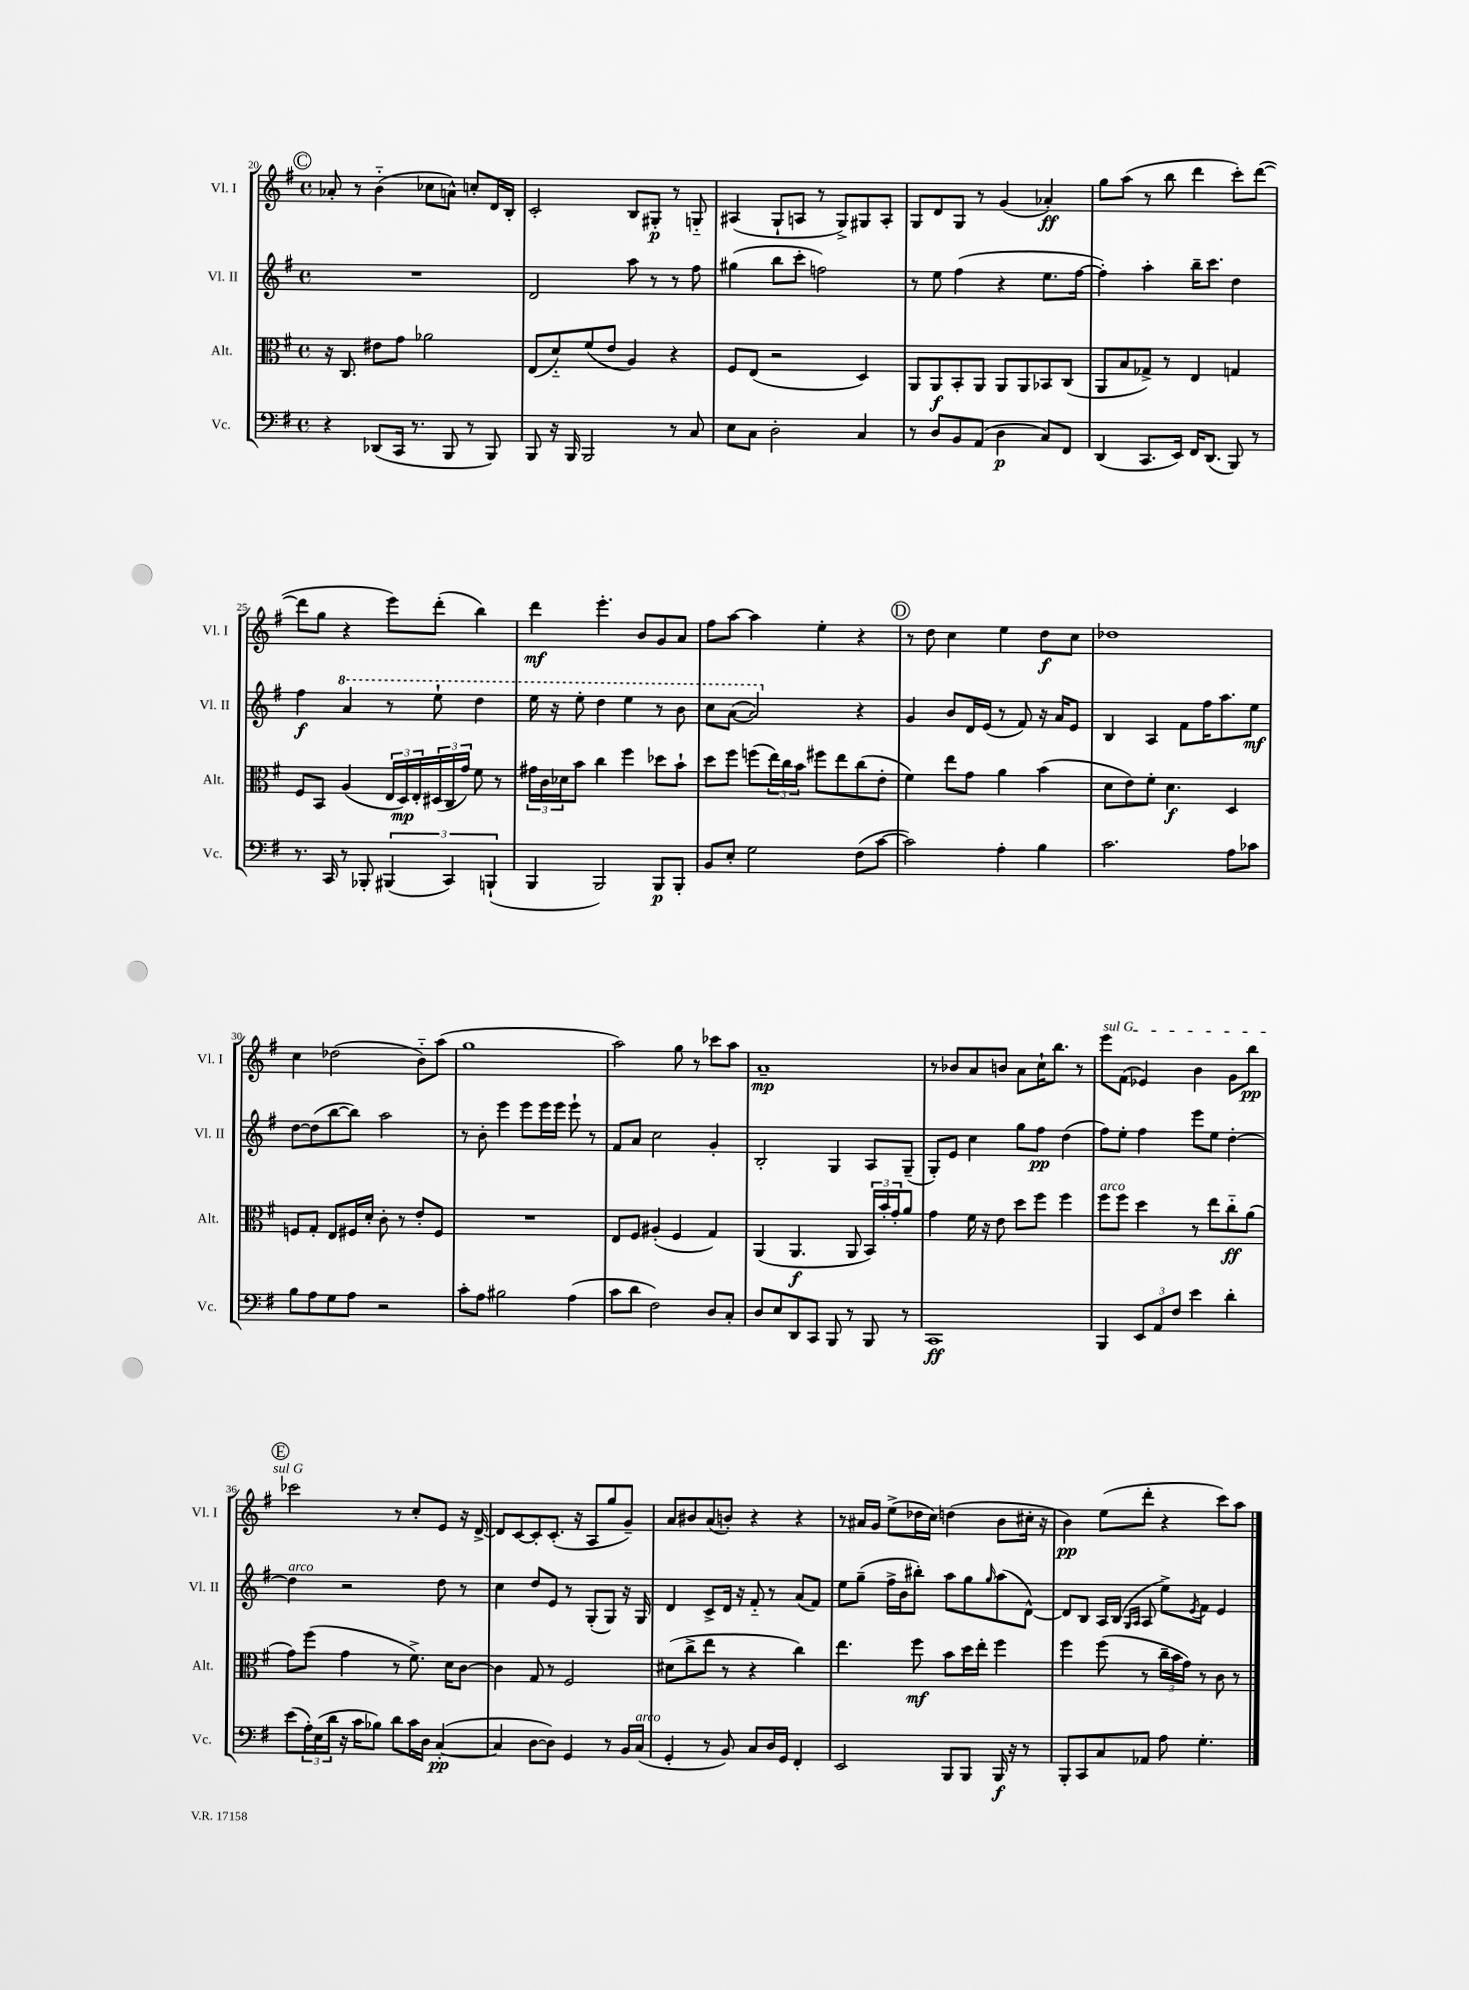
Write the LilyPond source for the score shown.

<<
\new StaffGroup <<
\new Staff = "s0" \with { instrumentName = "Vl. I" shortInstrumentName = "Vl. I" } {
    \clef treble \key g \major \defaultTimeSignature \time 4/4
    \mark \markup { \circle "C" } aes'8-. r8 b'4-_( ces''8 a'8-^) c''8-. d'16 b16-. |
    c'2-. b8 gis8-.\p r8 g8-_ |
    ais4( g8-! a8 r8 g8->) gis8 a8-. |
    g8 d'8 g8 r8 g'4( aes'4-.\ff) |
    g''8 a''8( r8 b''8 d'''4 c'''8-.) d'''8~( |
    d'''8 g''8 r4 e'''8) d'''8-.( b''4) |
    d'''4\mf e'''4.-. b'8 g'8 a'8 |
    fis''8 a''8~ a''4 e''4-. r4 |
    \mark \markup { \circle "D" } r8 d''8 c''4 e''4 d''8\f c''8 |
    des''1 |
    c''4 des''2( b'8-_) a''8( |
    g''1 |
    a''2) g''8 r8 ces'''8 a''8 |
    a'1--\mp |
    r8 bes'8 a'8 b'8 a'8 c''16-! b''8. r8 |
    \once \override TextSpanner.bound-details.left.text = \markup { \italic "sul G" } e'''8\startTextSpan fis'8( ees'4) b'4 g'8 b''8\pp |
    \mark \markup { \circle "E" } ces'''2\stopTextSpan r8 c''8-. e'8 r16 d'16~-> |
    d'8 c'8~ c'8-. c'8.-.( r16 a8 g''8 g'8--) |
    a'8 bis'8 a'8( b'8-.) r4 r4 |
    r8 ais'16 g'16 e''8->( des''16 c''16) d''4( b'8 cis''16-. r16 |
    b'4\pp) e''8( d'''8-. r4 c'''8) a''8 \bar "|." |
}
\new Staff = "s1" \with { instrumentName = "Vl. II" shortInstrumentName = "Vl. II" } {
    \clef treble \key g \major \defaultTimeSignature \time 4/4
    \mark \markup { \circle "C" } R1 |
    d'2 a''8 r8 r8 fis''8 |
    gis''4( b''8 c'''8-. f''2) |
    r8 e''8 fis''4( r4 e''8. fis''16~ |
    fis''4-.) a''4-. b''16-- c'''8. d''4 |
    fis''4\f \ottava #1 a''4 r8 e'''8-! d'''4 |
    e'''16 r16 e'''8-. d'''4 e'''4 r8 b''8 |
    c'''8 a''8~( a''2) \ottava #0 r4 |
    \mark \markup { \circle "D" } g'4 b'8 d'16 e'16( r8 fis'8) r16 a'16 e'8 |
    b4 a4 fis'8 fis''16 a''8. e''8\mf |
    d''8~ d''8( b''8~ b''8) a''2 |
    r8 b'8-. e'''4 e'''8 e'''16 e'''16 e'''8-! r8 |
    fis'8 a'8 c''2 g'4-. |
    b2-. g4 a8 g8--( |
    g8-.) e'8 c''4 g''8 fis''8\pp d''4( |
    fis''8) e''8-. fis''4 e'''8 e''8 d''4~-. |
    \mark \markup { \circle "E" } d''4^\markup { \italic "arco" } r2 d''8 r8 |
    c''4 d''8 e'8 r8 g8-.( g8) r16 g16 |
    d'4 c'8-> d'16 r16 fis'8-_ r8 a'8( fis'8) |
    e''8 g''8--( fis''16-> b'16 bis''8-.) a''8 g''8 \grace { g''16 } a''8( d'8~-^) |
    d'8 b8 a16 b16( \grace { g16 a16 } a8 e''8->) \acciaccatura { e'8 } fis'8 e'4 \bar "|." |
}
\new Staff = "s2" \with { instrumentName = "Alt." shortInstrumentName = "Alt." } {
    \clef alto \key g \major \defaultTimeSignature \time 4/4
    \mark \markup { \circle "C" } r16 c8. eis'8 g'8 aes'2 |
    e8( d'8-_) fis'8( e'8 a4) r4 |
    fis8 e8( r2 d4) |
    a,8 a,8\f b,8-. a,8 a,8 a,8 bes,8 c8( |
    a,8 b8 ges8->) r8 e4 g4 |
    fis8 b,8 a4( \tuplet 3/2 { e16 d16\mp) e16-. } \tuplet 3/2 { dis16( c16 g'16) } fis'8 r8 |
    \tuplet 3/2 { gis'16 c'16 des'16 } b'8 c''4 fis''4 des''8 b'8-! |
    d''8 fis''8 f''8( \tuplet 3/2 { e''16) c''16 b'16 } fis''8 e''8 c''8( e'8-. |
    \mark \markup { \circle "D" } fis'4) e''8 g'8 a'4 b'4( |
    d'8 e'8) fis'8-. d'4.\f d4 |
    f8 g8-. e8 fis16 d'16-. c'8-. r8 e'8-. fis8 |
    R1 |
    e8 fis8 ais4-.( fis4 g4) |
    a,4( a,4.\f a,8 \tuplet 3/2 { b,16) b'16-. g'16-. } a'8 |
    g'4 fis'16 r16 e'8 d''8 fis''8 fis''4 |
    fis''8^\markup { \italic "arco" } fis''8 d''4 r8 e''8 c''8-_\ff a'8( |
    \mark \markup { \circle "E" } g'8) fis''8( g'4 r8 fis'8.->) d'16 c'8~ |
    c'4 g8 r8 fis2 |
    dis'8( c''8-> e''8 r8 r4 c''4) |
    e''4. fis''8\mf b'8 d''16 e''16-. fis''4 |
    fis''4 fis''8( r8 \tuplet 3/2 { c''16-- b'16 g'16) } r8 c'8 r8 \bar "|." |
}
\new Staff = "s3" \with { instrumentName = "Vc." shortInstrumentName = "Vc." } {
    \clef bass \key g \major \defaultTimeSignature \time 4/4
    \mark \markup { \circle "C" } r4 des,8( c,16 r8. b,,8 r8 b,,8) |
    b,,8 r16 b,,16 b,,2 r8 c8 |
    e8 c8 d2-. c4 |
    r8 d8 b,8 a,8( d4\p c8) fis,8 |
    d,4( c,8. e,16) fis,16 d,8.( b,,8) r8 |
    r8. c,16 r8 bes,,8-. \tuplet 3/2 { bis,,4( c,4) b,,4-!( } |
    b,,4 b,,2) b,,8\p b,,8-. |
    b,8 e8-. g2 fis8( c'8~ |
    \mark \markup { \circle "D" } c'2) a4-. b4 |
    c'2. a8 ces'8 |
    b8 a8 g8 a8 r2 |
    c'8-. a8 bis2 a4( |
    c'8 d'8 fis2) d8 c8-. |
    d8 e8 d,8 c,8 b,,8 r8 b,,8 r8 |
    c,1\ff |
    b,,4 \tuplet 3/2 { e,8 a,8 fis8 } e'4 d'4-. |
    \mark \markup { \circle "E" } e'8( \tuplet 3/2 { a16-.) e16( d'16 } r16 c'16 bes8) d'8 c'16 d16 c4~-.\pp( |
    c4 d8~ d8) g,4 r8 b,16 c16^\markup { \italic "arco" }( |
    g,4-. r8 b,8) c8 d16 g,16 fis,4-. |
    e,2 b,,8 b,,8 b,,16\f r16 r8 |
    b,,8-. c,8 c8 aes,8 a8 g4.-. \bar "|." |
}
>>
>>
\layout { \context { \Score currentBarNumber = #20 } }
